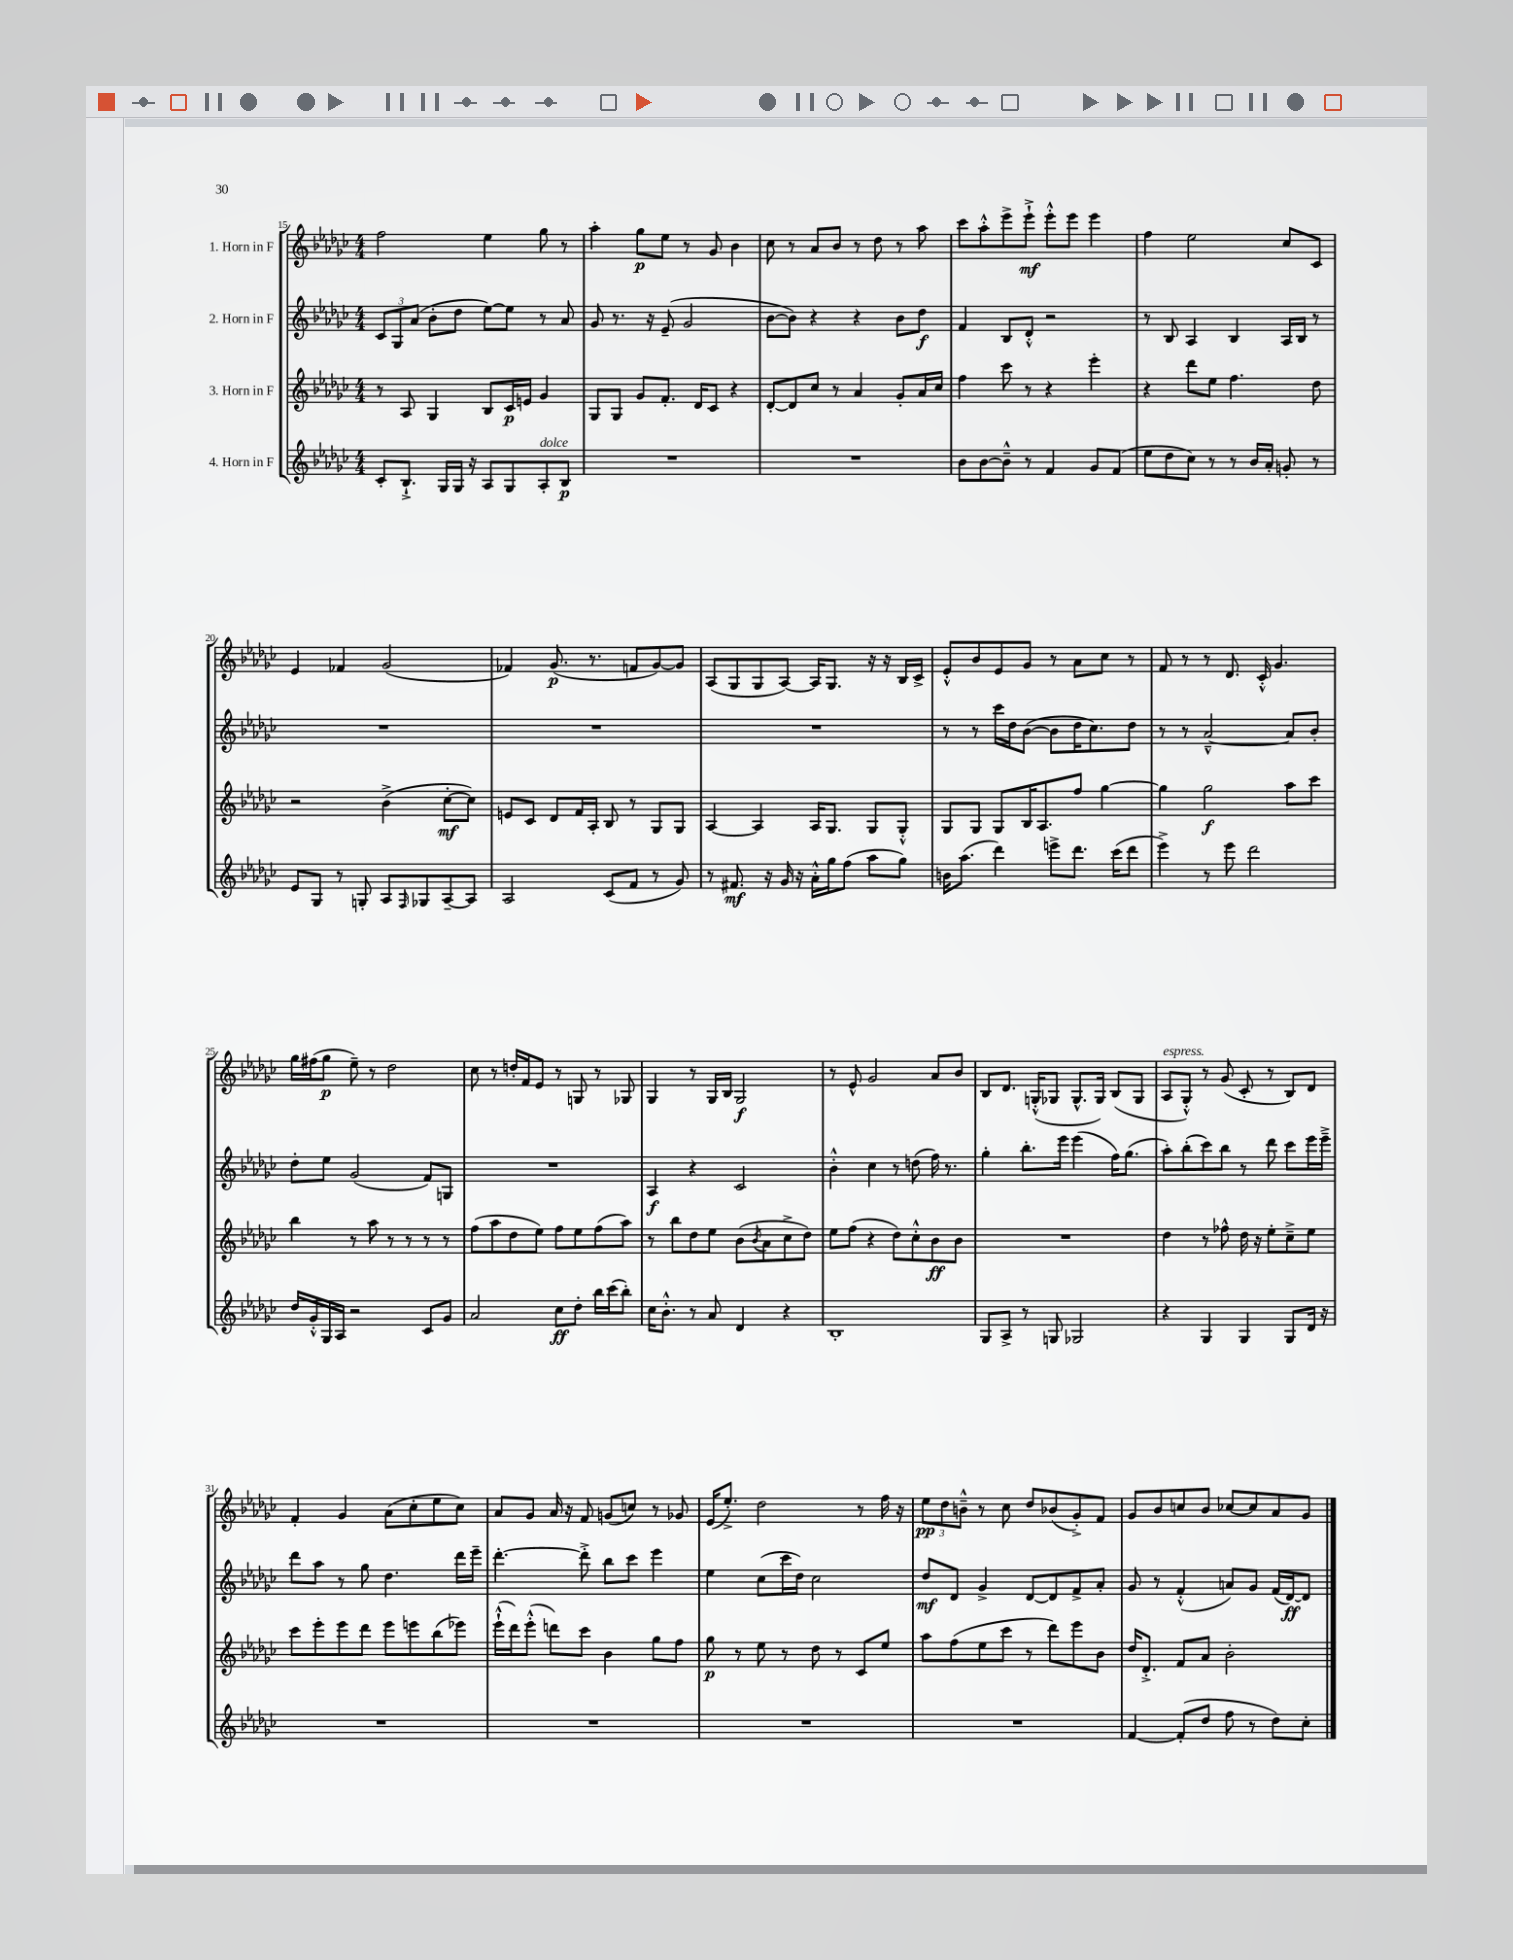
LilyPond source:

<<
\new StaffGroup <<
\new Staff = "s0" \with { instrumentName = "1. Horn in F" } {
    \clef treble \key ges \major \numericTimeSignature \time 4/4
    f''2 ees''4 ges''8 r8 |
    aes''4-. ges''8\p ees''8 r8 ges'8 bes'4 |
    ces''8 r8 aes'8 bes'8 r8 des''8 r8 aes''8 |
    ces'''8 aes''8-.-^ ees'''8-> ees'''8-!->\mf ees'''8-.-^ ees'''8 ees'''4 |
    f''4 ees''2 ces''8 ces'8 |
    ees'4 fes'4 ges'2( |
    fes'4) ges'8.\p( r8. f'8 ges'8~) ges'8 |
    aes8( ges8 ges8 aes8~) aes16 ges8. r16 r16 bes16 ces'16-> |
    ees'8-.-^ bes'8 ees'8 ges'8 r8 aes'8 ces''8 r8 |
    f'8 r8 r8 des'8. ces'16-.-^ ges'4. |
    ges''16 fis''16( ges''8\p ees''8--) r8 des''2 |
    ces''8 r8 d''16-. f'16 ees'8 r8 g8 r8 ges8 |
    ges4 r8 ges16 bes16 ges2\f |
    r8 ees'8-^ ges'2 aes'8 bes'8 |
    bes8 des'8. g16-.-^( ges8 ges8.-^ ges16) bes8( ges8 |
    aes8^\markup { \italic "espress." } ges8-.-^) r8 ges'8( ces'8-. r8 bes8) des'8 |
    f'4-. ges'4 aes'8( ces''8-. ees''8 ces''8) |
    aes'8 ges'8 aes'16 r16 f'8 g'8( c''8) r8 ges'8 |
    ees'16( ees''8.-.->) des''2 r8 f''16 r16 |
    \tuplet 3/2 { ees''8\pp des''8 b'8---^ } r8 ces''8 des''8 bes'8( ges'8-.->) f'8 |
    ges'8 bes'8 c''8 bes'8 ces''8~ ces''8 aes'8 ges'8 \bar "|." |
}
\new Staff = "s1" \with { instrumentName = "2. Horn in F" } {
    \clef treble \key ges \major \numericTimeSignature \time 4/4
    \tuplet 3/2 { ces'8 ges8 aes'8( } bes'8-. des''8 ees''8~) ees''8 r8 aes'8 |
    ges'8 r8. r16 ees'8--( ges'2 |
    bes'8~ bes'8) r4 r4 bes'8 des''8\f |
    f'4 bes8 des'8-.-^ r2 |
    r8 bes8 aes4 bes4 aes16 bes16 r8 |
    R1 |
    R1 |
    R1 |
    r8 r8 ces'''16 des''16 bes'8~( bes'8 des''16 ces''8.) des''8 |
    r8 r8 aes'2~---^ aes'8 bes'8-. |
    des''8-. ees''8 ges'2( f'8) g8 |
    R1 |
    aes4\f r4 ces'2 |
    bes'4-.-^ ces''4 r8 d''8( f''16) r8. |
    ges''4-. bes''8.-. ees'''16 ees'''4( f''16) ges''8.( |
    aes''8-.) bes''8-.( ces'''8) bes''8 r8 des'''8 ces'''8 ees'''16 ees'''16---> |
    des'''8 aes''8 r8 ges''8 des''4. des'''16 ees'''16-- |
    des'''4.~-. des'''8-.-> bes''8 ces'''8 ees'''4 |
    ees''4 ces''8( ces'''16 des''16) ces''2 |
    des''8\mf des'8 ges'4-> des'8~ des'8 f'8-> aes'8-. |
    ges'8 r8 f'4-.-^( a'8) ges'8 f'16( des'16~\ff) des'8 \bar "|." |
}
\new Staff = "s2" \with { instrumentName = "3. Horn in F" } {
    \clef treble \key ges \major \numericTimeSignature \time 4/4
    r8 aes8 ges4 bes8 ces'16\p e'16 ges'4 |
    ges8 ges8 ges'8 f'8.-. des'16 ces'8 r4 |
    des'8~-. des'8 ces''8 r8 aes'4 ges'8-. aes'16 ces''16 |
    f''4 ces'''8 r8 r4 ees'''4-. |
    r4 des'''8 ees''8 f''4. des''8 |
    r2 bes'4->( ces''8~-.\mf ces''8) |
    e'8 ces'8 des'8 f'16 aes16-. bes8 r8 ges8 ges8 |
    aes4~ aes4 aes16 ges8. ges8 ges8-.-^ |
    ges8 ges8 ges8 bes16 aes8. f''8 ges''4~ |
    ges''4 ges''2\f aes''8 ces'''8 |
    bes''4 r8 aes''8 r8 r8 r8 r8 |
    f''8( aes''8 des''8 ees''8) f''8 ees''8 f''8( aes''8) |
    r8 bes''8 des''8 ees''8 bes'8( \acciaccatura { bes'8 } aes'8 ces''8-> des''8) |
    ees''8 f''8( r4 des''8) ces''8-.-^ bes'8\ff bes'8 |
    R1 |
    des''4 r8 fes''8-^ des''16 r16 ees''8-. ces''8---> ees''8 |
    ces'''8 ees'''8-. ees'''8 des'''8 ees'''8 e'''8 bes''8( ees'''8) |
    ees'''16-!-^( des'''16) ees'''8-.-^( d'''8) ces'''8 bes'4 ges''8 f''8 |
    ges''8\p r8 ees''8 r8 des''8 r8 ces'8 ees''8 |
    aes''8 f''8( ees''8 ces'''8 r8 des'''8) ees'''8 bes'8 |
    des''16 des'8.-.-> f'8 aes'8 bes'2-. \bar "|." |
}
\new Staff = "s3" \with { instrumentName = "4. Horn in F" } {
    \clef treble \key ges \major \numericTimeSignature \time 4/4
    ces'8-. bes8.-!-> ges16 ges16 r16 aes8 ges8 aes8-.^\markup { \italic "dolce" } bes8\p |
    R1 |
    R1 |
    bes'8 bes'8~ bes'8---^ r8 f'4 ges'8 f'8( |
    ees''8 des''8 ces''8) r8 r8 bes'16 aes'16-. g'8-. r8 |
    ees'8 ges8 r8 g8-. aes8 \grace { f16 } ges8 aes8~-- aes8 |
    aes2 ces'8( f'8 r8 ges'8) |
    r8 fis'8.\mf r16 ges'16 r16 aes'16-.-^ ges''16 f''8( aes''8 ges''8) |
    b'16 aes''8.( des'''4) e'''8-> des'''8. ces'''16( des'''8 |
    ees'''4->) r8 ees'''8 des'''2 |
    des''16 ges'16-.-^ ges16 aes16 r2 ces'8 ges'8 |
    aes'2 ces''8\ff des''8-. bes''16 ces'''16( bes''8-.) |
    ces''16 bes'8.-.-^ r8 aes'8 des'4 r4 |
    bes1-. |
    ges8 aes8-> r8 g8 ges2 |
    r4 ges4 ges4 ges8 des'16 r16 |
    R1 |
    R1 |
    R1 |
    R1 |
    f'4~ f'8-.( des''8 f''8 r8 des''8) ces''8-. \bar "|." |
}
>>
>>
\layout { \context { \Score currentBarNumber = #15 } }
